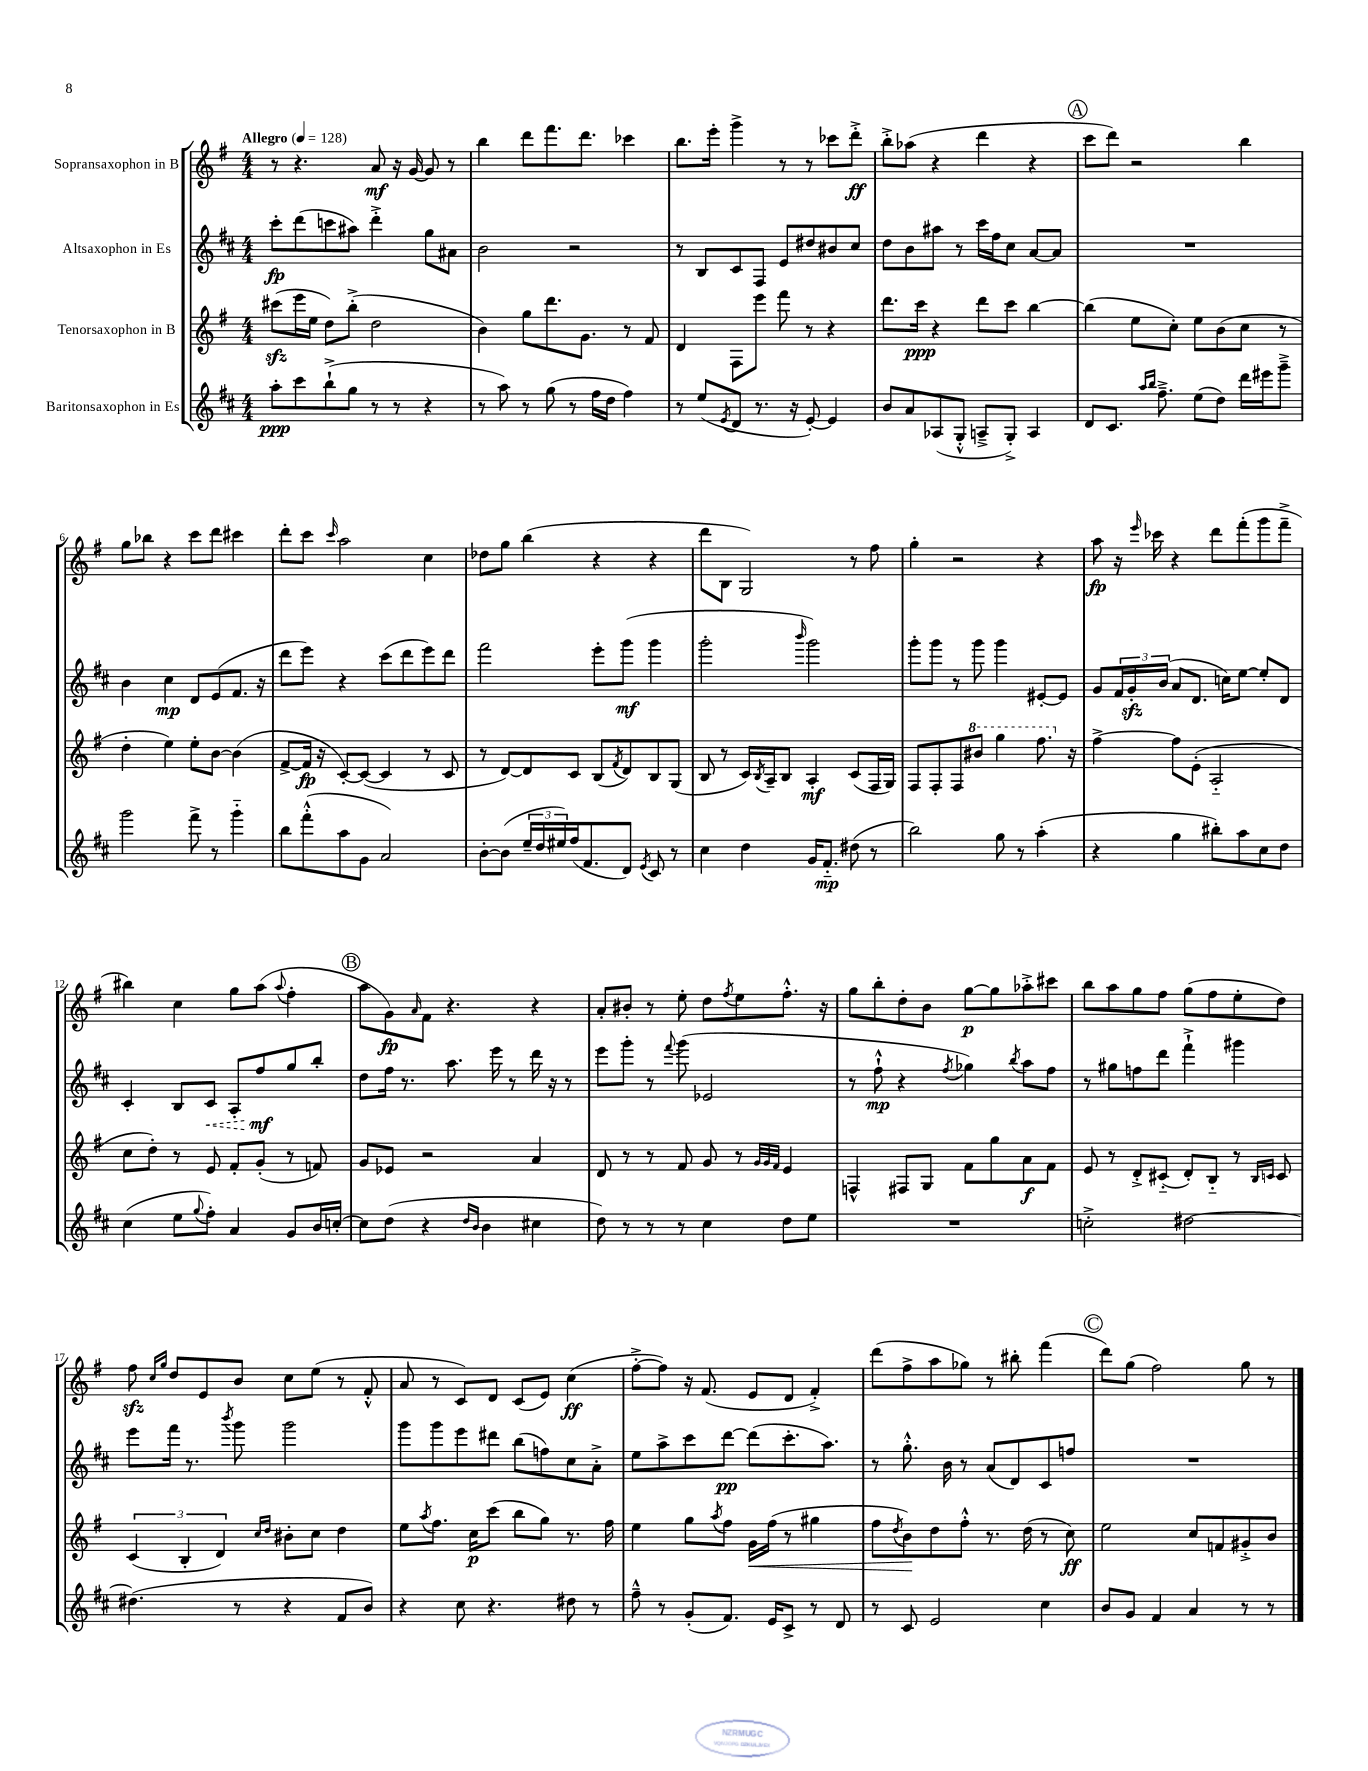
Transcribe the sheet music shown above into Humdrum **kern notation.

**kern	**dynam	**kern	**dynam	**kern	**dynam	**kern	**dynam
*part4	*part4	*part3	*part3	*part2	*part2	*part1	*part1
*staff4	*staff4	*staff3	*staff3	*staff2	*staff2	*staff1	*staff1
*I"Baritonsaxophon in Es	*	*I"Tenorsaxophon in B	*	*I"Altsaxophon in Es	*	*I"Sopransaxophon in B	*
*clefG2	*	*clefG2	*	*clefG2	*	*clefG2	*
*k[f#c#]	*	*k[f#]	*	*k[f#c#]	*	*k[f#]	*
*M4/4	*	*M4/4	*	*M4/4	*	*M4/4	*
*MM128	*	*MM128	*	*MM128	*	*MM128	*
=1	=1	=1	=1	=1	=1	=1	=1
!	!	!	!	!	!	!LO:TX:a:B:t=Allegro	!
8aa'\L	ppp	(8ccc#Xzz\L	.	8ccc#'\L	fp	8r	.
8ccc#\	.	16eee\L	.	(8ddd\	.	4.r	.
.	.	16ee\JJ	.	.	.	.	.
(8bb`^\	.	8dd\L)	.	8cccn\	.	.	.
8gg\J	.	(8bb'^\J	.	8aa#X\J)	.	.	.
8r	.	2dd\	.	4ddd'^\	.	8a/	mf
8r	.	.	.	.	.	16r	.
.	.	.	.	.	.	[16g/	.
4r	.	.	.	8gg\L	.	8g/]	.
.	.	.	.	8a#X\J	.	8r	.
=2	=2	=2	=2	=2	=2	=2	=2
8r	.	4b\)	.	2b\	.	4bb\	.
8aa\)	.	.	.	.	.	.	.
8r	.	8gg\L	.	.	.	8ddd\L	.
(8gg\	.	8.ddd\	.	.	.	8.fff#\	.
8r	.	.	.	2r	.	.	.
.	.	8.g\J	.	.	.	8.ddd\J	.
16ff#\LL	.	.	.	.	.	.	.
16dd\JJ	.	.	.	.	.	.	.
4ff#\)	.	8r	.	.	.	4ccc-X\	.
.	.	8f#/	.	.	.	.	.
=3	=3	=3	=3	=3	=3	=3	=3
8r	.	4d/	.	8r	.	8.bb\L	.
(8ee/L	.	.	.	8B/L	.	.	.
.	.	.	.	.	.	16eee'\Jk	.
8qe/	.	.	.	.	.	.	.
8d/J	.	8F#\L	.	8c#/	.	4ggg^\	.
8.r	.	8eee\J	.	8F#/J	.	.	.
.	.	8fff#\	.	8e/L	.	8r	.
16r	.	.	.	.	.	.	.
[8e'/)	.	8r	.	8dd#X/	.	8r	.
4e/]	.	4r	.	8b#X/	.	8ccc-X\L	.
.	.	.	.	8cc#/J	.	8ddd'^\J	ff
=4	=4	=4	=4	=4	=4	=4	=4
8b/L	.	8.ddd\L	.	8dd\L	.	8bb'^\L	.
8a/	.	.	.	8b\	.	(8aa-X\J	.
.	.	16ccc\Jk	ppp	.	.	.	.
(8A-X/	.	4r	.	8aa#X\J	.	4r	.
8G'^^/J	.	.	.	8r	.	.	.
8An~^/L	.	8ddd\L	.	16ccc#\LL	.	4ddd\	.
.	.	.	.	16ff#\J	.	.	.
8G'^/J)	.	8ccc\J	.	8cc#\J	.	.	.
4A/	.	[4bb\	.	[8a/L	.	4r	.
.	.	.	.	8a/J]	.	.	.
!!LO:REH:place=s1:t=A
=5	=5	=5	=5	=5	=5	=5	=5
8d/L	.	(4bb\]	.	1r	.	8ccc\L	.
8.c#/J	.	.	.	.	.	8ddd\J)	.
.	.	8ee\L	.	.	.	2r	.
16qqaa/LL	.	.	.	.	.	.	.
16qqbb/JJ	.	.	.	.	.	.	.
8.ff#~^\	.	.	.	.	.	.	.
.	.	8cc'\J)	.	.	.	.	.
(8ee\L	.	8ee\L	.	.	.	.	.
8dd\J)	.	(8b\	.	.	.	.	.
16ddd\LL	.	8cc\J	.	.	.	4bb\	.
16eee#X\J	.	.	.	.	.	.	.
8ggg~^\J	.	8r	.	.	.	.	.
!!LO:LB:g=z
=6	=6	=6	=6	=6	=6	=6	=6
2ggg\	.	4dd'\	.	4b\	.	8gg\L	.
.	.	.	.	.	.	8bb-X\J	.
.	.	4ee\)	.	4cc#\	mp	4r	.
8fff#^\	.	8ee'\L	.	8d/L	.	8ccc\L	.
8r	.	[8b\J	.	(8e/	.	8ddd\J	.
4ggg\	.	(4b\]	.	8.f#/J	.	4ccc#X\	.
.	.	.	.	16r	.	.	.
=7	=7	=7	=7	=7	=7	=7	=7
8bb\L	.	[8f#^/L	.	8ddd\L	.	8ddd'\L	.
(8fff#'^^\	.	16f#/Jk]	fp	8eee\J)	.	8ccc\J	.
.	.	16r	.	.	.	.	.
.	.	.	.	.	.	16qqccc/	.
8aa\	.	[8c'/L)	.	4r	.	2aa\	.
8g\J	.	(8c/J_	.	.	.	.	.
2a/)	.	4c/]	.	(8ccc#\L	.	.	.
.	.	.	.	8ddd\	.	.	.
.	.	8r	.	8eee\)	.	4cc\	.
.	.	8c/	.	8ddd\J	.	.	.
=8	=8	=8	=8	=8	=8	=8	=8
[8b'\L	.	8r	.	2fff#\	.	8dd-X\L	.
(8b\J]	.	[8d/L)	.	.	.	8gg\J	.
24ee~/LL	.	8d/]	.	.	.	(4bb\	.
24dd/	.	.	.	.	.	.	.
24ee#X/)	.	.	.	.	.	.	.
(16ff#/J	.	8c/J	.	.	.	.	.
8.f#/	.	.	.	.	.	.	.
.	.	(8B/L	.	8eee'\L	.	4r	.
.	.	8qf#/	.	.	.	.	.
8d/J)	.	8d/)	.	(8ggg\J	mf	.	.
8qe/	.	.	.	.	.	.	.
8c#/	.	8B/	.	4ggg\	.	4r	.
8r	.	(8G/J	.	.	.	.	.
=9	=9	=9	=9	=9	=9	=9	=9
4cc#\	.	8B/	.	2ggg'\	.	8ddd\L	.
.	.	8r	.	.	.	8B\J	.
4dd\	.	16c/LL)	.	.	.	2G/)	.
.	.	8qB/	.	.	.	.	.
.	.	16A~/J	.	.	.	.	.
.	.	8B/J	.	.	.	.	.
.	.	.	.	16qqbbb/	.	.	.
16g/KL	.	4A'/	mf	2ggg\)	.	.	.
8.f#/J	mp	.	.	.	.	.	.
(8dd#X\	.	(8c/L	.	.	.	8r	.
8r	.	16F#/L	.	.	.	8ff#\	.
.	.	16G/JJ)	.	.	.	.	.
=10	=10	=10	=10	=10	=10	=10	=10
2bb\)	.	8F#/L	.	8ggg'\L	.	4gg'\	.
.	.	8F#'/	.	8ggg\J	.	.	.
.	.	8F#/	.	8r	.	2r	.
*	*	*8va	*	*	*	*	*
.	.	8bb#X/J	.	8ggg\	.	.	.
8gg\	.	4ggg\	.	4ggg\	.	.	.
8r	.	.	.	.	.	.	.
(4aa'\	.	8.fff#\	.	[8e#X'/L	.	4r	.
.	.	.	.	8e#/J]	.	.	.
*	*	*X8va	*	*	*	*	*
.	.	16r	.	.	.	.	.
=11	=11	=11	=11	=11	=11	=11	=11
4r	.	[4ff#^\	.	8g/L	.	8aa\	fp
.	.	.	.	24f#/L	.	16r	.
.	.	.	.	24gzz'/	.	.	.
.	.	.	.	.	.	16qqeee/	.
.	.	.	.	.	.	16ccc-X\	.
.	.	.	.	(24b/JJ	.	.	.
4gg\	.	8ff#\L]	.	8a/L	.	4r	.
.	.	(8e'\J	.	8.d/J	.	.	.
8bb#X'\L)	.	2A/	.	.	.	8ddd\L	.
.	.	.	.	16ccn\KL)	.	.	.
8aa\	.	.	.	[8ee\J	.	(8fff#'\	.
8cc#\	.	.	.	8ee'/L]	.	8ggg\	.
8dd\J	.	.	.	8d/J	.	8fff#~^\J	.
!!LO:LB:g=z
=12	=12	=12	=12	=12	=12	=12	=12
(4cc#\	.	8cc\L	.	4c#'/	.	4bb#X\)	.
.	.	8dd'\J)	.	.	.	.	.
8ee\L	.	8r	.	8B/L	.	4cc\	.
8qqgg/	.	.	.	.	.	.	.
!	!	!	!	!	!LO:HP:b	!	!
8ff#'\J)	.	8e/	.	8c#/J	<	.	.
4a/	.	8f#'/L	.	8A'/L	.	8gg\L	.
.	.	(8g'/J	.	8ff#/	mf	(8aa\J	.
.	.	.	.	.	.	8qqaa/	.
8g/L	.	8r	.	8gg/	[	4ff#'\	.
16b/L	.	8fn/)	.	8bb'/J	.	.	.
[16ccn'/JJ	.	.	.	.	.	.	.
!!LO:REH:place=s1:t=B
=13	=13	=13	=13	=13	=13	=13	=13
8cc\L]	.	8g/L	.	8dd\L	.	8aa\L	.
(8dd\J	.	8e-X/J	.	16ff#\Jk	.	8g\)	fp
.	.	.	.	8.r	.	.	.
.	.	.	.	.	.	16qqa/	.
4r	.	2r	.	.	.	8f#\J	.
.	.	.	.	8.aa\	.	4.r	.
16qqdd/LL	.	.	.	.	.	.	.
16qqb/JJ	.	.	.	.	.	.	.
4b\	.	.	.	.	.	.	.
.	.	.	.	16eee\	.	.	.
.	.	.	.	8r	.	.	.
4cc#X\	.	4a/	.	16ddd\	.	4r	.
.	.	.	.	16r	.	.	.
.	.	.	.	8r	.	.	.
=14	=14	=14	=14	=14	=14	=14	=14
8dd\)	.	8d/	.	8eee\L	.	8a'/L	.
8r	.	8r	.	8ggg'\J	.	8b#X'/J	.
8r	.	8r	.	8r	.	8r	.
.	.	.	.	8qqfff#/	.	.	.
8r	.	8f#/	.	(8ggg\	.	8ee'\	.
4cc#\	.	8g/	.	2e-X/	.	8dd\L	.
.	.	.	.	.	.	8qff#/	.
.	.	8r	.	.	.	8ee\	.
.	.	32qqg/LLL	.	.	.	.	.
.	.	32qqg/	.	.	.	.	.
.	.	32qqf#/JJJ	.	.	.	.	.
8dd\L	.	4e/	.	.	.	8.ff#'^^\J	.
8ee\J	.	.	.	.	.	.	.
.	.	.	.	.	.	16r	.
=15	=15	=15	=15	=15	=15	=15	=15
1r	.	4Fn^^/	.	8r	.	8gg\L	.
.	.	.	.	8ff#`^^\	mp	8bb'\	.
.	.	8F#X/L	.	4r	.	8dd'\	.
.	.	8G/J	.	.	.	8b\J	.
.	.	.	.	8qff#/	.	.	.
.	.	8f#\L	.	4gg-X\)	.	[8gg\L	p
.	.	8gg\	.	.	.	8gg\]	.
.	.	.	.	8qbb/	.	.	.
.	.	8a\	f	8aa\L	.	8aa-X'^\	.
.	.	8f#\J	.	8ff#\J	.	8ccc#X\J	.
=16	=16	=16	=16	=16	=16	=16	=16
2ccn'^\	.	8e/	.	8r	.	8bb\L	.
.	.	8r	.	8gg#X\L	.	8aa\	.
.	.	8d'^/L	.	8ffn\	.	8gg\	.
.	.	(8c#X/J	.	8ddd\J	.	8ff#\J	.
[2dd#X\	.	8d'/L)	.	4fff#`^\	.	(8gg\L	.
.	.	8B/J	.	.	.	8ff#\	.
.	.	8r	.	4ggg#X\	.	8ee'\	.
.	.	16qqB/LL	.	.	.	.	.
.	.	16qqcn/JJ	.	.	.	.	.
.	.	8c/	.	.	.	8dd\J)	.
!!LO:LB:g=z
=17	=17	=17	=17	=17	=17	=17	=17
(4.dd#X\]	.	(6c/	.	8eee\L	.	8ff#zz\	.
.	.	.	.	.	.	16qqcc/LL	.
.	.	.	.	.	.	16qqgg/JJ	.
.	.	.	.	16fff#\Jk	.	8dd/L	.
.	.	6B'/	.	.	.	.	.
.	.	.	.	8.r	.	.	.
.	.	.	.	.	.	8e/	.
.	.	6d/)	.	.	.	.	.
.	.	.	.	8qbbb/	.	.	.
8r	.	.	.	8ggg\	.	8b/J	.
.	.	16qqcc/LL	.	.	.	.	.
.	.	16qqdd/JJ	.	.	.	.	.
4r	.	8b#X'\L	.	2ggg\	.	8cc\L	.
.	.	8cc\J	.	.	.	(8ee\J	.
8f#/L	.	4dd\	.	.	.	8r	.
8b/J)	.	.	.	.	.	8f#'^^/	.
=18	=18	=18	=18	=18	=18	=18	=18
4r	.	8ee\L	.	8ggg\L	.	8a/	.
.	.	8qaa/	.	.	.	.	.
.	.	8.ff#\J	.	8ggg\	.	8r	.
8cc#\	.	.	.	8eee\	.	8c/L)	.
.	.	16cc\KL	p	.	.	.	.
4.r	.	(8ccc\J	.	8ddd#X\J	.	8d/J	.
.	.	8bb\L	.	(8bb\L	.	(8c/L	.
.	.	8gg\J)	.	8ffn\)	.	8e/J)	.
8dd#X\	.	8.r	.	8cc#\	.	(4cc\	ff
8r	.	.	.	8a'^\J	.	.	.
.	.	16ff#\	.	.	.	.	.
=19	=19	=19	=19	=19	=19	=19	=19
8ff#~^^\	.	4ee\	.	8ee\L	.	[8ff#'^\L	.
8r	.	.	.	8aa^\	.	8ff#\J])	.
(8g'/L	.	8gg\L	.	8ccc#\	.	16r	.
.	.	.	.	.	.	(8.f#/	.
.	.	8qaa/	.	.	.	.	.
8.f#/J)	.	8ff#\J	.	[8ddd\J	pp	.	.
!	!	!	!LO:HP:b	!	!	!	!
.	.	16g\LL	<	(8ddd\L]	.	8e/L	.
16e/KL	.	(16ff#\JJ	.	.	.	.	.
8c#^/J	.	8r	.	8.ccc#'\	.	8d/J	.
8r	.	4gg#X\	.	.	.	4f#'^/)	.
.	.	.	.	8.aa\J)	.	.	.
8d/	.	.	.	.	.	.	.
=20	=20	=20	=20	=20	=20	=20	=20
8r	.	8ff#\L	.	8r	.	(8ddd\L	.
.	.	8qdd/	.	.	.	.	.
8c#/	.	8b\)	.	8.gg'^^\	.	8ff#^\	.
2e/	.	8dd\	[	.	.	8aa\	.
.	.	.	.	16b\	.	.	.
.	.	8ff#'^^\J	.	8r	.	8gg-X\J)	.
.	.	8.r	.	(8a/L	.	8r	.
.	.	.	.	8d/)	.	8bb#X'\	.
.	.	(16dd\	.	.	.	.	.
4cc#\	.	8r	.	8c#/	.	(4fff#\	.
.	.	8cc\)	ff	8ffn/J	.	.	.
!!LO:REH:place=s1:t=C
=21	=21	=21	=21	=21	=21	=21	=21
8b/L	.	2ee\	.	1r	.	8ddd\L)	.
8g/J	.	.	.	.	.	(8gg\J	.
4f#/	.	.	.	.	.	2ff#\)	.
4a/	.	8cc/L	.	.	.	.	.
.	.	8fn/	.	.	.	.	.
8r	.	8g#X'^/	.	.	.	8gg\	.
8r	.	8b/J	.	.	.	8r	.
==	==	==	==	==	==	==	==
*-	*-	*-	*-	*-	*-	*-	*-
